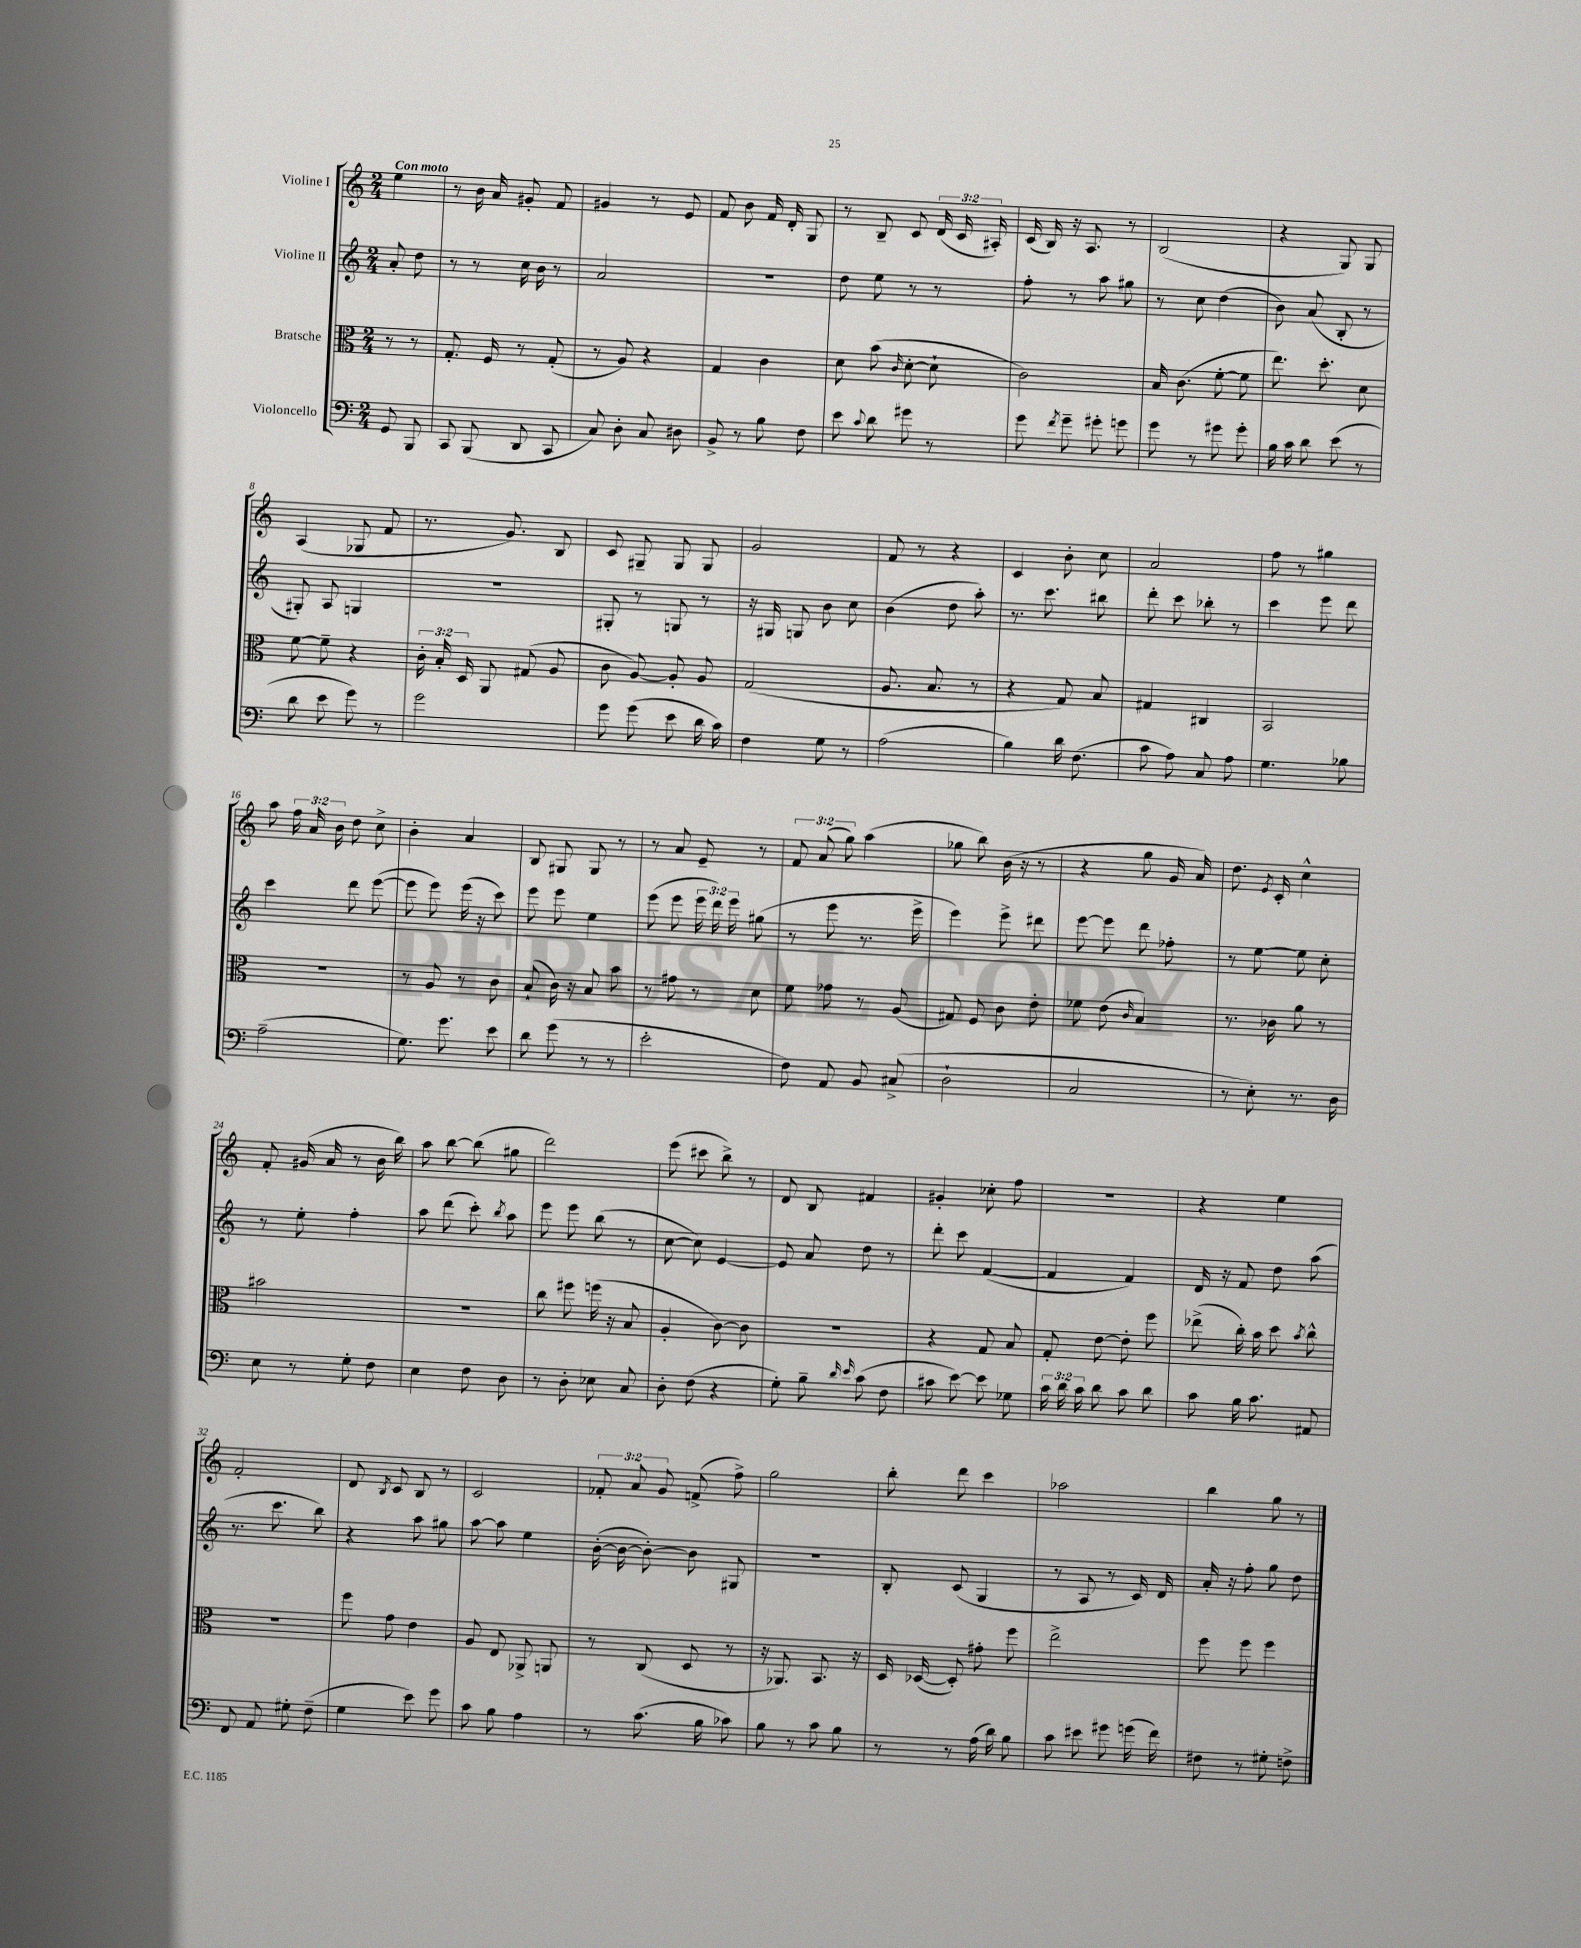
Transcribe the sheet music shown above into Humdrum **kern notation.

**kern	**kern	**kern	**kern
*staff4	*staff3	*staff2	*staff1
*clefF4	*clefC3	*clefG2	*clefG2
*k[]	*k[]	*k[]	*k[]
*M2/4	*M2/4	*M2/4	*M2/4
8GG/	8r	8a'/	4ee\
8BBB/	8r	8dd\	.
=	=	=	=
8CC/	8.G'/	8r	8r
(8BBB/	.	8r	16b\
.	16F/	.	16a/
8DD/	8r	16cc\	8g#'/
.	.	16b\	.
8CC/	(8G'/	8r	8f/
=	=	=	=
8C/)	8r	2a/	4g#/
8D'\	8A/)	.	.
8C/	4r	.	8r
8D#\	.	.	8e/
=	=	=	=
8BB^/	4G/	2r	8f/
8r	.	.	8b\
8B\	4c\	.	16f/
.	.	.	16d'/
8F\	.	.	8G/
=	=	=	=
8e\	8d\	8dd\	8r
8qqc/	.	.	.
8d\	(8b\	8ee\	8B~/
.	16qqc/	.	.
8g#\	[8d'\	8r	8c/
8r	8d`\]	8r	(24d/
.	.	.	24c/
.	.	.	24A#'/)
=	=	=	=
8g\	2c\)	8ff'\	(16c/
.	.	.	16B/)
8qf/	.	.	.
8g~\	.	8r	16r
.	.	.	8.A/
8g#'\	.	8aa\	.
8g\	.	8gg#\	8r
=	=	=	=
8g\	16B/	8r	(2B/
.	(8.c\	.	.
8r	.	8cc\	.
8g#\	[8f'\	(4dd\	.
8g#'\	8f\]	.	.
=	=	=	=
16B\	8.ee\)	8b\)	4r
16c\	.	.	.
8d\	.	(8a/	.
.	8.dd'\	.	.
(8e\	.	8B'/	8G/)
8r	8d\	8r	8G/
=	=	=	=
8d\	[8f\	8G#'/)	(4A/
8e\	8f~\]	8A/	.
8g\)	4r	4G/	8G-/
8r	.	.	8f/
=	=	=	=
2g\	24c'\	2r	8.r
.	24B'/	.	.
.	24D/	.	.
.	8AA/	.	.
.	.	.	8.g/)
.	(8G#/	.	.
.	8A/	.	8B/
=	=	=	=
8g\	8c\	8G#'/	8c/
(8g\	[8A/)	8r	8G#~/
8e\	8A'/]	8G/	8G#/
16d\	8A/	8r	8G#/
16c\)	.	.	.
=	=	=	=
4F\	(2G/	16r	2g/
.	.	16G#/	.
.	.	8G/	.
8G\	.	8b\	.
8r	.	8cc\	.
=	=	=	=
(2A\	8.A/	(4b\	8f/
.	.	.	8r
.	8.B/	.	.
.	.	8dd\	4r
.	8r	8aa'\)	.
=	=	=	=
4B\)	4r	8.r	4c/
.	.	8.ccc\	.
16d\	8G/)	.	8b'\
(8.F\	.	.	.
.	8B/	8bb#\	8cc\
=	=	=	=
8c\	4G#/	8ddd'\	2a/
8A\)	.	8ccc\	.
8C/	4C#/	8bb-'\	.
8A\	.	8r	.
=	=	=	=
4.G\	2BB/	4ccc\	8ff\
.	.	.	8r
.	.	8eee\	4gg#\
8B-\	.	8ddd\	.
=	=	=	=
(2A~\	2r	4ccc\	8aa\
.	.	.	24ff\
.	.	.	24a/
.	.	.	24b\
.	.	8ddd\	8dd\
.	.	([8eee\	8cc^\
=	=	=	=
8.G\)	8r	8eee\]	4b'\
.	8A/	8eee\)	.
8.g\	.	.	.
.	8r	(16eee\	4a/
.	.	16r	.
8e\	8c\	8ccc\)	.
=	=	=	=
8d\	(8B`/	8eee\	8B/
(8g\	16c\)	8eee\	8G#/
.	16r	.	.
8r	8B/	4ee\	8G#/
8r	8b\	.	8r
=	=	=	=
2e'\	8r	(8eee\	8r
.	8g#\	8eee\	8a/
.	8r	24eee\	8e~/
.	.	24ddd\)	.
.	.	24eee\	.
.	8d\	(8gg#\	8r
=	=	=	=
8F\)	8f\	8r	12f/
.	.	.	(12a/
8AA/	8g-\	8eee\	.
.	.	.	12gg\)
8BB/	8r	8.r	(4aa\
(8C#^/	(8A/	.	.
.	.	16eee^\	.
=	=	=	=
2D`\	8G#/)	4eee\)	8gg-\
.	8F/	.	8bb\)
.	8c\	8eee^\	(16b\
.	.	.	16r
.	8e'\	8ddd#\	8r
=	=	=	=
2C/	8f-\	[8eee\	4r
.	(8e\	8eee\]	.
.	16qqc/	.	.
.	4B/)	8ddd\	8gg\
.	.	8ff-'\	16g/
.	.	.	16a/)
=	=	=	=
8r	8.r	8r	8.dd\
8E'\)	.	[8ee\	.
.	.	.	8qe/
.	16c-\	.	16c'/
8.r	8a\	8ee\]	4cc^^\
.	8r	8cc'\	.
16D\	.	.	.
=	=	=	=
8E\	2b#\	8r	8f'/
8r	.	8ee'\	(16g#/
.	.	.	16a/
8G'\	.	4ff'\	8r
8F\	.	.	16b\
.	.	.	16bb\)
=	=	=	=
4E\	2r	8aa\	8aa\
.	.	(8ddd\	[8bb\
8F\	.	8ccc'\)	(8bb\]
.	.	8qbb/	.
8D\	.	8aa\	8gg#\
=	=	=	=
8r	8cc\	8eee\	2ddd\)
8D'\	8ff#\	8eee\	.
8E-\	(16ff\	(8bb\	.
.	16r	.	.
8C/	8B/	8r	.
=	=	=	=
8D'\	4A'/	[8cc\	(8eee\
(8F\	.	8cc\])	8ccc#\
4r	[8c\)	[4e/	8bb^\)
.	8c\]	.	8r
=	=	=	=
8G'\)	2r	8e/]	8d/
8B~\	.	8a/	8B/
16qqd/	.	.	.
16qqe/	.	.	.
(8c\	.	8dd\	4f#/
8F\	.	8r	.
=	=	=	=
8c#\	4r	8ddd'\	4g#'/
[8e\)	.	8ccc\	.
8e\]	8G/	([4f/	8cc-'\
8G-\	8B/	.	8ff\
=	=	=	=
24c\	8G'/	4f/]	2r
24d\	.	.	.
24c\	.	.	.
8d\	[8e\	.	.
8c\	8e'\]	4f/)	.
8d\	8ff\	.	.
=	=	=	=
8c\	(8ee-^\	16d/	4r
.	.	16r	.
16B\	16cc'\)	8f/	.
8.c\	16b\	.	.
.	8dd\	8dd\	4ee\
.	8qb/	.	.
8AA#/	8cc^^\	(8aa\	.
=	=	=	=
8FF/	2r	8.r	2f'/
8AA/	.	.	.
.	.	8.ccc\	.
8G#'\	.	.	.
(8F~\	.	8bb\)	.
=	=	=	=
4G\	8ff\	4r	8d/
.	.	.	8qB/
.	8g\	.	8c/
8e\)	4e\	8aa\	8B/
8g\	.	8gg#\	8r
=	=	=	=
8c\	8A/	[8aa\	2c/
8B\	8E/	8aa\]	.
4A\	8AA-^/	4ee\	.
.	8AA/	.	.
=	=	=	=
8r	8r	([16b'\	12f-'/
.	.	16b\_	.
.	.	.	12a/
(8.c\	(8C/	8b'\_)	.
.	.	.	12g/
.	8D/	8b\]	(8f^/
16B\	.	.	.
8c-\)	8r	8G#/	8ff^\)
=	=	=	=
8B\	16r	2r	2gg\
.	8.AA-/)	.	.
8r	.	.	.
8c\	8.BB/	.	.
8B\	.	.	.
.	16r	.	.
=	=	=	=
8r	16D/	8B'/	8bb'\
.	([16D-/	.	.
8r	8D-'/])	(8c/	8ddd\
(16A\	8g#'\	4G/	4ccc\
16d\)	.	.	.
8B\	8ff\	.	.
=	=	=	=
8c\	2ee^\	8r	2aa-\
8e#\	.	8A/	.
8g#\	.	8r	.
(16g\	.	16c/)	.
16f\)	.	16d/	.
=	=	=	=
8F#\	8ff\	16a'/	4bb\
.	.	16r	.
8r	8ff\	8ff'\	.
8G#'\	4ff\	8gg\	8gg\
8F^\	.	8dd\	8r
==	==	==	==
*-	*-	*-	*-
